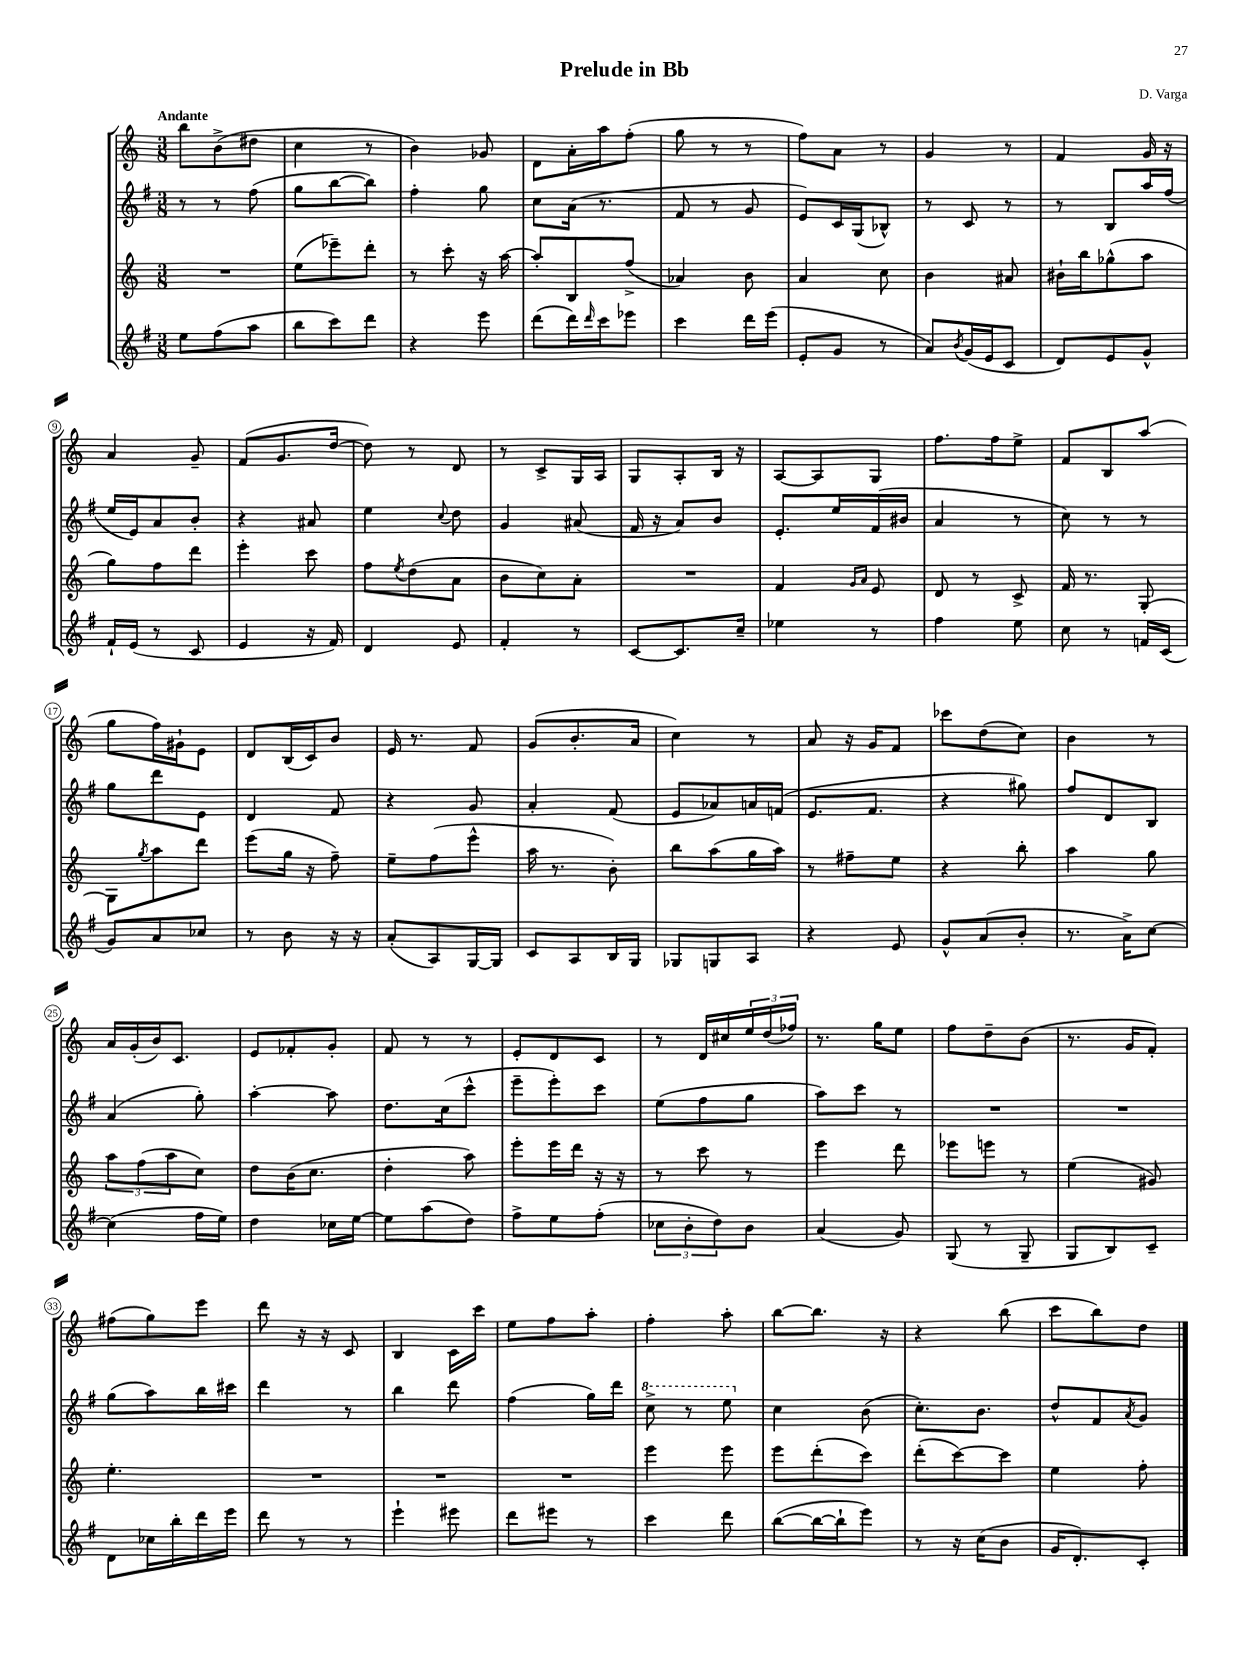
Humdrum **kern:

**kern	**kern	**kern	**kern
*staff4	*staff3	*staff2	*staff1
*clefG2	*clefG2	*clefG2	*clefG2
*k[f#]	*k[]	*k[f#]	*k[]
*M3/8	*M3/8	*M3/8	*M3/8
8ee\L	4.r	8r	8bb\L
(8ff#\	.	8r	(8b^\
8aa\J	.	(8ff#\	8dd#\J
=	=	=	=
8bb\L	(8ee\L	8gg\L	4cc\
8ccc\)	8eee-~\)	[8bb\	.
8ddd\J	8ddd'\J	8bb\]J)	8r
=	=	=	=
4r	8r	4ff#'\	4b\)
.	8ccc'\	.	.
8eee\	16r	8gg\	8g-/
.	[16aa\	.	.
=	=	=	=
(8ddd\L	8aa'/]L	8cc\L	8d\L
16ddd\L)	8B/	(16a\Jk	16a'\L
16qqddd/	.	.	.
16ccc\J	.	8.r	16aa\J
8eee-\J	(8ff^/J	.	(8ff'\J
=	=	=	=
4ccc\	4a-/)	8f#/	8gg\
.	.	8r	8r
16ddd\LL	8b\	8g/	8r
(16eee\JJ	.	.	.
=	=	=	=
8e'/L	4a/	8e/L)	8ff\L)
8g/J	.	16c/L	8a\J
.	.	(16G/J	.
8r	8cc\	8B-^^/J)	8r
=	=	=	=
8a/L)	4b\	8r	4g/
8qb/	.	.	.
(16g/L	.	8c/	.
16e/J	.	.	.
8c/J	8a#/	8r	8r
=	=	=	=
8d/L)	16b#`\LL	8r	4f/
.	16bb\J	.	.
8e/	(8gg-^^\	8B/L	.
8g^^/J	8aa\J	16aa/L	16g/
.	.	(16ff#/JJ	16r
=	=	=	=
16f#`/LL	8gg\L)	16ee/LL	4a/
(16e/JJ	.	16e/J)	.
8r	8ff\	8a/	.
8c/	8ddd\J	8b'/J	8g~/
=	=	=	=
4e/	4eee'\	4r	(8f/L
.	.	.	8.g/
16r	8ccc\	8a#/	.
16f#/)	.	.	[16dd/Jk
=	=	=	=
4d/	8ff\L	4ee\	8dd\])
.	8qee/	.	.
.	(8dd\	.	8r
.	.	8qqcc/	.
8e/	8a\J	8dd\	8d/
=	=	=	=
4f#'/	8b\L	4g/	8r
.	8cc\)	.	8c^/L
8r	8a'\J	(8a#/	16G/L
.	.	.	16A/JJ
=	=	=	=
[8c/L	4.r	16f#/	8G/L
.	.	16r	.
8.c/]	.	8a/L)	8A'/
.	.	8b/J	16B/Jk
16cc~/Jk	.	.	16r
=	=	=	=
4ee-\	4f/	8.e'/L	[8A/L
.	.	.	8A/]
.	.	16ee/L	.
.	16qqg/LL	.	.
.	16qqa/JJ	.	.
8r	8e/	(16f#/	8G/J
.	.	16b#/JJ	.
=	=	=	=
4ff#\	8d/	4a/	8.ff\L
.	8r	.	.
.	.	.	16ff\k
8ee\	8c^/	8r	8ee^\J
=	=	=	=
8cc\	16f/	8cc\)	8f/L
.	8.r	.	.
8r	.	8r	8B/
16f/LL	[8G'/	8r	(8aa/J
(16c/JJ	.	.	.
=	=	=	=
8g/L)	8G\]L	8gg\L	8gg\L
.	8qgg/	.	.
8a/	8aa\	8ddd\	16ff\L)
.	.	.	16g#`\J
8cc-/J	8ddd\J	8e\J	8e\J
=	=	=	=
8r	(8eee\L	4d/	8d/L
8b\	16gg\Jk	.	(16B/L
.	16r	.	16c/J)
16r	8ff~\)	8f#/	8b/J
16r	.	.	.
=	=	=	=
(8a'/L	8ee~\L	4r	16e/
.	.	.	8.r
8A/)	(8ff\	.	.
[16G/L	8eee^^\J	8g/	8f/
16G/]JJ	.	.	.
=	=	=	=
8c/L	16aa\	4a'/	(8g/L
.	8.r	.	.
8A/	.	.	8.b'/
16B/L	8b'\)	(8f#/	.
16G/JJ	.	.	16a/Jk
=	=	=	=
8G-/L	8bb\L	8e/L	4cc\)
8G/	(8aa\	8a-/)	.
8A/J	16gg\L	16a/L	8r
.	16aa\JJ)	(16f/JJ	.
=	=	=	=
4r	8r	8.e/L	8a/
.	8ff#~\L	.	16r
.	.	8.f#/J	16g/LK
8e/	8ee\J	.	8f/J
=	=	=	=
8g^^/L	4r	4r	8ccc-\L
(8a/	.	.	(8dd\
8b'/J	8bb'\	8gg#\)	8cc\J)
=	=	=	=
8.r	4aa\	8ff#/L	4b\
.	.	8d/	.
16a^\LK)	.	.	.
[8cc\J	8gg\	8B/J	8r
=	=	=	=
(4cc\]	12aa\L	(4a/	16a/LL
.	.	.	(16g'/
.	(12ff\	.	.
.	.	.	16b/J)
.	12aa\	.	.
.	.	.	8.c/J
16ff#\LL	8cc\J)	8gg'\)	.
16ee\JJ)	.	.	.
=	=	=	=
4dd\	8dd\L	[4aa'\	8e/L
.	(16b\K	.	8f-'/
.	8.cc\J	.	.
16cc-\LL	.	8aa\]	8g'/J
[16ee\JJ	.	.	.
=	=	=	=
8ee\]L	4dd'\	8.dd\L	8f/
(8aa\	.	.	8r
.	.	(16cc\k	.
8dd\J)	8aa\)	8ccc^^\J	8r
=	=	=	=
8ff#^\L	8eee'\L	8eee~\L	8e'/L
8ee\	16eee\L	8eee'\)	8d/
.	16ddd\JJ	.	.
(8ff#'\J	16r	8ccc\J	8c/J
.	16r	.	.
=	=	=	=
12cc-\L	8r	(8ee\L	8r
12b'\	.	.	.
.	8ccc\	8ff#\	16d/LL
12dd\)	.	.	.
.	.	.	16cc#/
8b\J	8r	8gg\J	24ee/
.	.	.	(24dd/
.	.	.	24ff-/JJ)
=	=	=	=
(4a/	4eee\	8aa\L)	8.r
.	.	8ccc\J	.
.	.	.	16gg\LK
8g/)	8ddd\	8r	8ee\J
=	=	=	=
(8G/	8eee-\L	4.r	8ff\L
8r	8eee\J	.	8dd~\
8G~/	8r	.	(8b\J
=	=	=	=
8G/L	(4ee\	4.r	8.r
8B/)	.	.	.
.	.	.	16g/LK
8c~/J	8g#/)	.	8f'/J)
=	=	=	=
8d\L	4.ee'\	(8gg\L	(8ff#\L
16cc-\L	.	8aa\)	8gg\)
16bb'\	.	.	.
16ddd\	.	16bb\L	8eee\J
16eee\JJ	.	16ccc#\JJ	.
=	=	=	=
8ddd\	4.r	4ddd\	8ddd\
8r	.	.	16r
.	.	.	16r
8r	.	8r	8c/
=	=	=	=
4eee`\	4.r	4bb\	4B/
8eee#\	.	8ddd\	16c\LL
.	.	.	16ccc\JJ
=	=	=	=
8ddd\L	4.r	(4ff#\	8ee\L
8eee#\J	.	.	8ff\
8r	.	16gg\LL)	8aa'\J
.	.	16ddd\JJ	.
=	=	=	=
4ccc\	4eee\	8ccc^\	4ff'\
.	.	8r	.
8ddd\	8eee\	8eee\	8aa'\
=	=	=	=
([8bb\L	8eee\L	4cc\	[8bb\L
16bb\_L	(8ddd'\	.	8.bb\]J
16bb`\]J	.	.	.
8eee\J)	8ccc\J)	(8b\	.
.	.	.	16r
=	=	=	=
8r	(8ddd'\L	8.cc'\L)	4r
16r	[8ccc\)	.	.
(16cc\LK	.	8.b\J	.
8b\J	8ccc\]J	.	(8bb\
=	=	=	=
16g/LK	4ee\	8dd^^/L	8ccc\L
8.d'/)	.	.	.
.	.	8f#/	8bb\)
.	.	8qa/	.
8c'/J	8ff'\	8g/J	8dd\J
==	==	==	==
*-	*-	*-	*-
